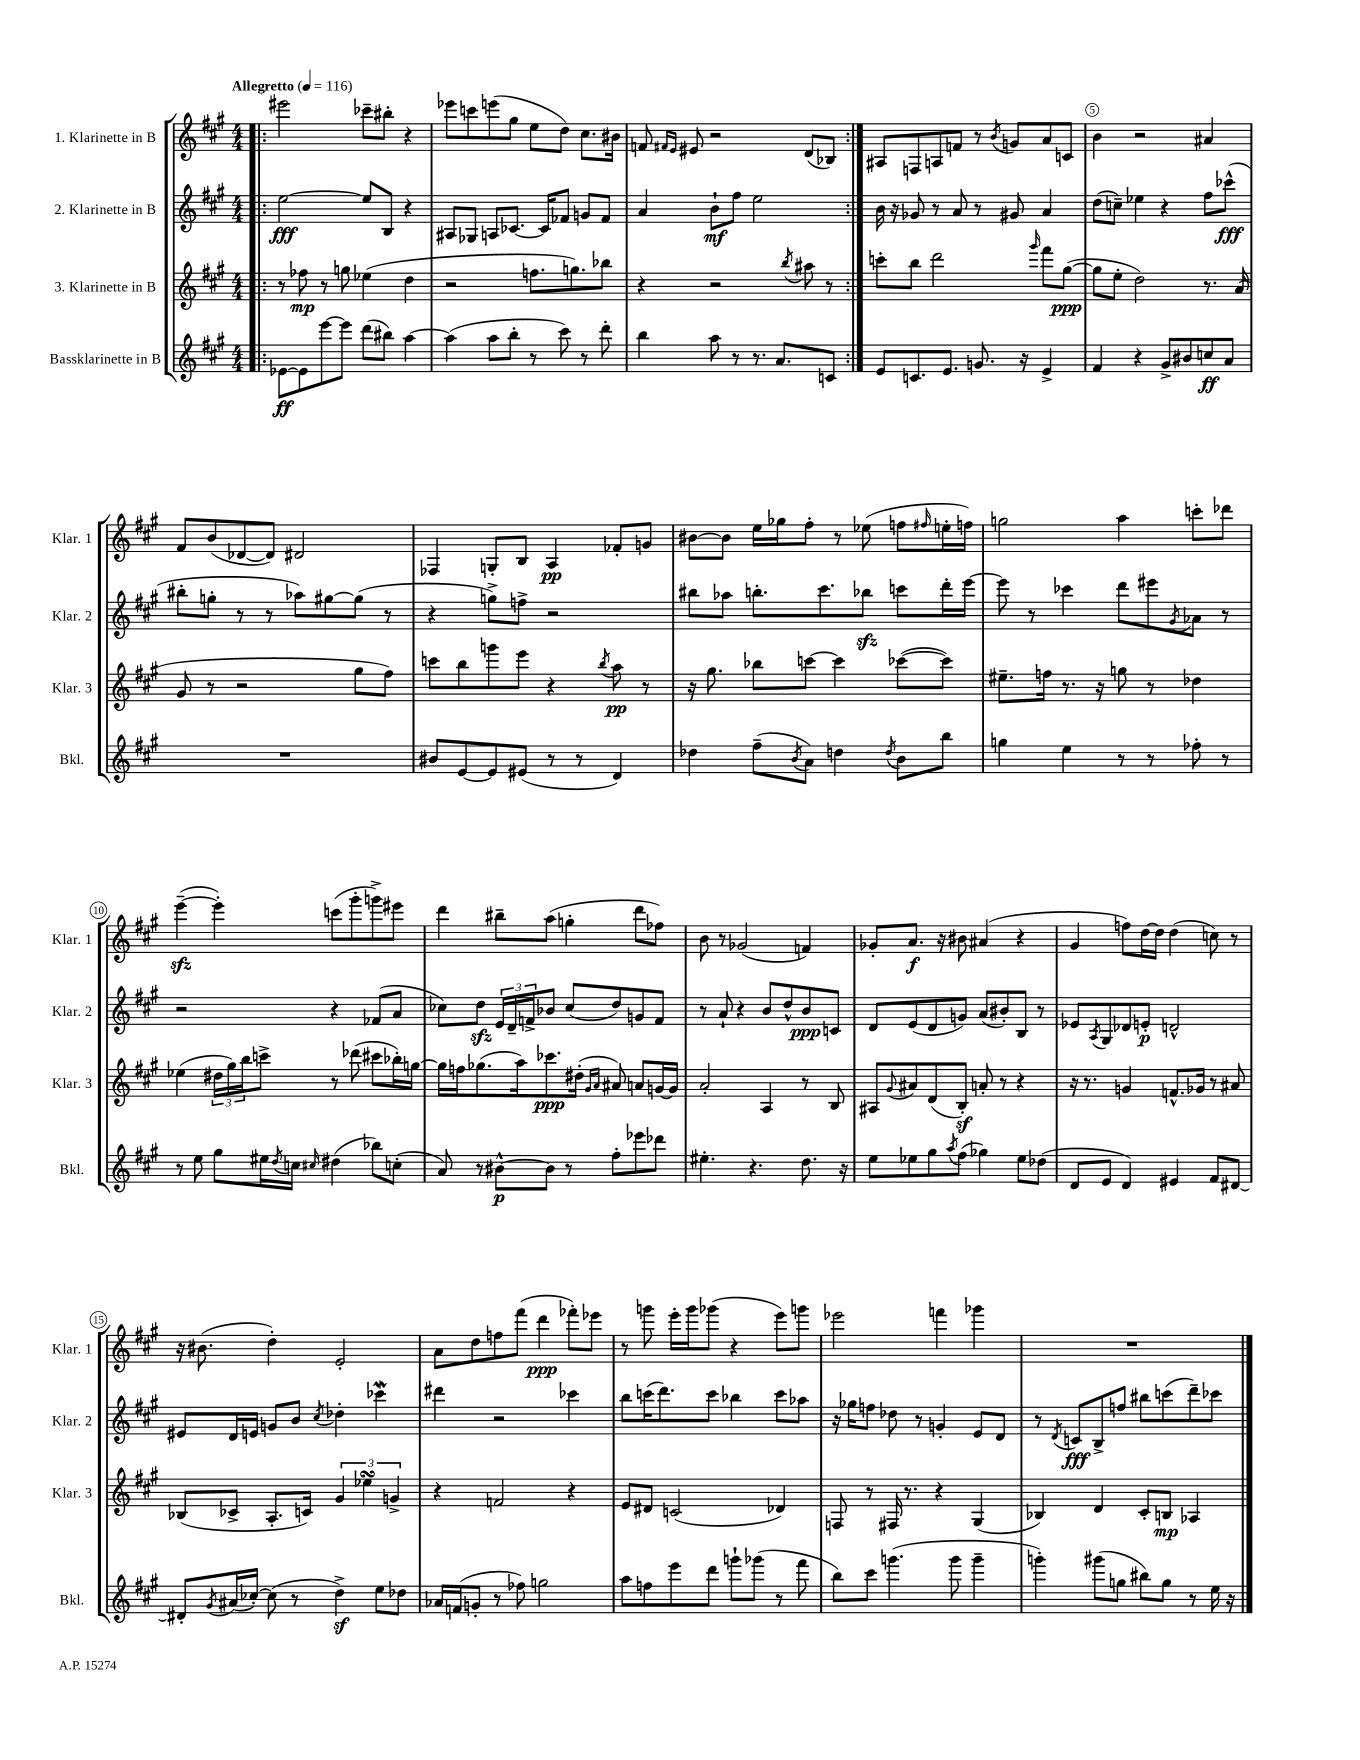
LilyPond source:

<<
\new StaffGroup <<
\new Staff = "s0" \with { instrumentName = "1. Klarinette in B" shortInstrumentName = "Klar. 1" } {
    \clef treble \key a \major \numericTimeSignature \time 4/4 \tempo "Allegretto" 4 = 116
    \repeat volta 2 { \bar ".|:" eis'''2 ces'''8-- bis''8-. r4 |
    ees'''8 c'''8 e'''8( gis''8 e''8 d''8) cis''8. bis'16 |
    f'8 \grace { fis'16 e'16 } eis'8 r2 d'8( bes8) | }
    ais8 f8 a8 f'8 r8 \acciaccatura { b'8 } g'8 a'8 c'8 |
    b'4 r2 ais'4 |
    fis'8 b'8( des'8~ des'8) dis'2 |
    fes4 g8-. b8 a4\pp fes'8-. g'8 |
    bis'8~ bis'8 e''16 ges''16 fis''8-. r8 ees''8( f''8 \grace { fis''16 } e''16-. f''16) |
    g''2 a''4 c'''8-. des'''8 |
    e'''4~--\sfz( e'''4-.) c'''8( gis'''8-. g'''8->) eis'''8 |
    d'''4 bis''8-- a''8( g''4-. d'''8 fes''8) |
    b'8 r8 ges'2( f'4) |
    ges'8-. a'8.\f r16 bis'8 ais'4( r4 |
    gis'4 f''8) d''16~ d''16 d''4( c''8) r8 |
    r16 bis'8.( d''4-.) e'2-. |
    a'8 d''8 f''8 fis'''8( d'''4\ppp fes'''8-.) ees'''8 |
    r8 g'''8 e'''16-. g'''16 ges'''8( r4 e'''8) g'''8 |
    ees'''2 f'''4 ges'''4 |
    R1 \bar "|." |
}
\new Staff = "s1" \with { instrumentName = "2. Klarinette in B" shortInstrumentName = "Klar. 2" } {
    \clef treble \key a \major \numericTimeSignature \time 4/4
    \repeat volta 2 { \bar ".|:" e''2~\fff e''8 b8 r4 |
    ais8 ges8 a8 ces'8.~ ces'16 fes'8 g'8 fes'8 |
    a'4 b'8-!\mf fis''8 e''2 | }
    b'16 r16 ges'8 r8 a'8 r8 gis'8 a'4 |
    d''8( c''8--) ees''4 r4 fis''8 ces'''8-^\fff( |
    bis''8-. g''8-. r8 r8 aes''8) gis''8~ gis''8( r8 |
    r4 g''8->) f''8-> r2 |
    bis''8 aes''8 b''8.-. cis'''8. bes''8\sfz c'''8 d'''16-. e'''16~ |
    e'''8 r8 ces'''4 d'''8 eis'''8 \acciaccatura { gis'8 } aes'8 r8 |
    r2 r4 fes'8( a'8 |
    ces''8) d''8\sfz \tuplet 3/2 { e'16 d'16-- f'16-> } bes'8 ces''8( d''8) g'8 f'8 |
    r8 a'8-! r4 b'8 d''8-^ b'8\ppp c'8 |
    d'8 e'8( d'8 g'8) a'8( bis'8-.) b8 r8 |
    ees'8 \acciaccatura { a8 } gis8 des'8 e'8-.\p d'2-^ |
    eis'8 d'16 e'16 g'8 b'8 \acciaccatura { cis''8 } des''4-. ces'''4\mordent |
    dis'''4 r2 ces'''4 |
    b''8 c'''16( d'''8.) c'''8 bes''4 c'''8 aes''8 |
    r16 ges''16 f''8 des''8 r8 g'4-. e'8 d'8 |
    r8 \acciaccatura { d'8 } c'8\fff b8-> f''8 bis''8 c'''8( d'''8--) ces'''8 \bar "|." |
}
\new Staff = "s2" \with { instrumentName = "3. Klarinette in B" shortInstrumentName = "Klar. 3" } {
    \clef treble \key a \major \numericTimeSignature \time 4/4
    \repeat volta 2 { \bar ".|:" r8 fes''8\mp r8 g''8 ees''4( d''4 |
    r2 f''8. g''8.) bes''8 |
    r4 r2 \acciaccatura { b''8 } ais''8 r8 | }
    c'''8-. b''8 d'''2 \grace { gis'''16 } fis'''8 gis''8~\ppp( |
    gis''8 e''8-. d''2) r8. a'16( |
    gis'8 r8 r2 gis''8 fis''8) |
    c'''8 b''8 g'''8 e'''8 r4 \acciaccatura { b''8 } a''8\pp r8 |
    r16 gis''8. bes''8 c'''8~ c'''4 ces'''8~( ces'''8) |
    eis''8.-- f''16 r8. r16 g''8 r8 des''4 |
    ees''4( \tuplet 3/2 { dis''16 gis''16) b''16 } c'''8-> r8 des'''8( cis'''8 bes''16-.) g''16~ |
    g''16 f''16 ges''8.( a''16) ces'''8.\ppp dis''16-.( \grace { gis'16 a'16 } ais'8) a'8 g'16~ g'16 |
    a'2-. a4 r8 b8 |
    ais8 \appoggiatura { gis'8 } ais'8 d'8( b8-.\sf) a'8-. r8 r4 |
    r16 r8. g'4 f'8.-^ ges'16 r8 ais'8 |
    bes8( ces'8-> a8.-. c'16) \tuplet 3/2 { gis'4 ees''4\turn g'4-> } |
    r4 f'2 r4 |
    e'8 dis'8 c'2( des'4) |
    f8 r8 fis16 r8. r4 gis4( |
    bes4) d'4 cis'8-. b8\mp aes4 \bar "|." |
}
\new Staff = "s3" \with { instrumentName = "Bassklarinette in B" shortInstrumentName = "Bkl." } {
    \clef treble \key a \major \numericTimeSignature \time 4/4
    \repeat volta 2 { \bar ".|:" ees'8~\ff ees'8 e'''8~ e'''8 d'''8( bis''8) a''4~ |
    a''4( a''8 b''8-. r8 cis'''8) r8 d'''8-. |
    b''4 a''8 r8 r8. a'8. c'8 | }
    e'8 c'8. e'8. g'8. r16 e'4-> |
    fis'4 r4 gis'8-> bis'8 c''8\ff a'8 |
    R1 |
    bis'8 e'8~ e'8 eis'8( r8 r8 d'4) |
    des''4 fis''8--( \acciaccatura { b'8 } a'8) d''4 \acciaccatura { d''8 } b'8 b''8 |
    g''4 e''4 r8 r8 fes''8-. r8 |
    r8 e''8 gis''8 eis''16 \acciaccatura { d''8 } c''16 \grace { cis''16 } dis''4( bes''8) c''8-.( |
    a'8) r8 bis'8~-^\p bis'8 r8 fis''8-. ees'''8 des'''8 |
    eis''4.-. r4. d''8. r16 |
    e''8 ees''8 gis''8 \acciaccatura { a''8 } fis''8( ges''4) ees''8 des''8( |
    d'8 e'8 d'4) eis'4 fis'8 dis'8~ |
    dis'8-. \acciaccatura { gis'8 } ais'16( ces''16~-.) ces''8( r8 d''4->\sf) e''8 des''8 |
    aes'16 f'16( g'8-. r8 fes''8) g''2 |
    a''8 f''8 e'''8 d'''8 g'''8-! ges'''8( r8 fis'''8 |
    b''8) cis'''8 g'''4.( g'''8 g'''4-- |
    g'''4-.) gis'''8( g''8 bis''8) g''8 r8 e''16 r16 \bar "|." |
}
>>
>>
\layout { \context { \Score \override BarNumber.break-visibility = ##(#f #t #t) barNumberVisibility = #(every-nth-bar-number-visible 5) \override BarNumber.stencil = #(make-stencil-circler 0.1 0.3 ly:text-interface::print) } }
